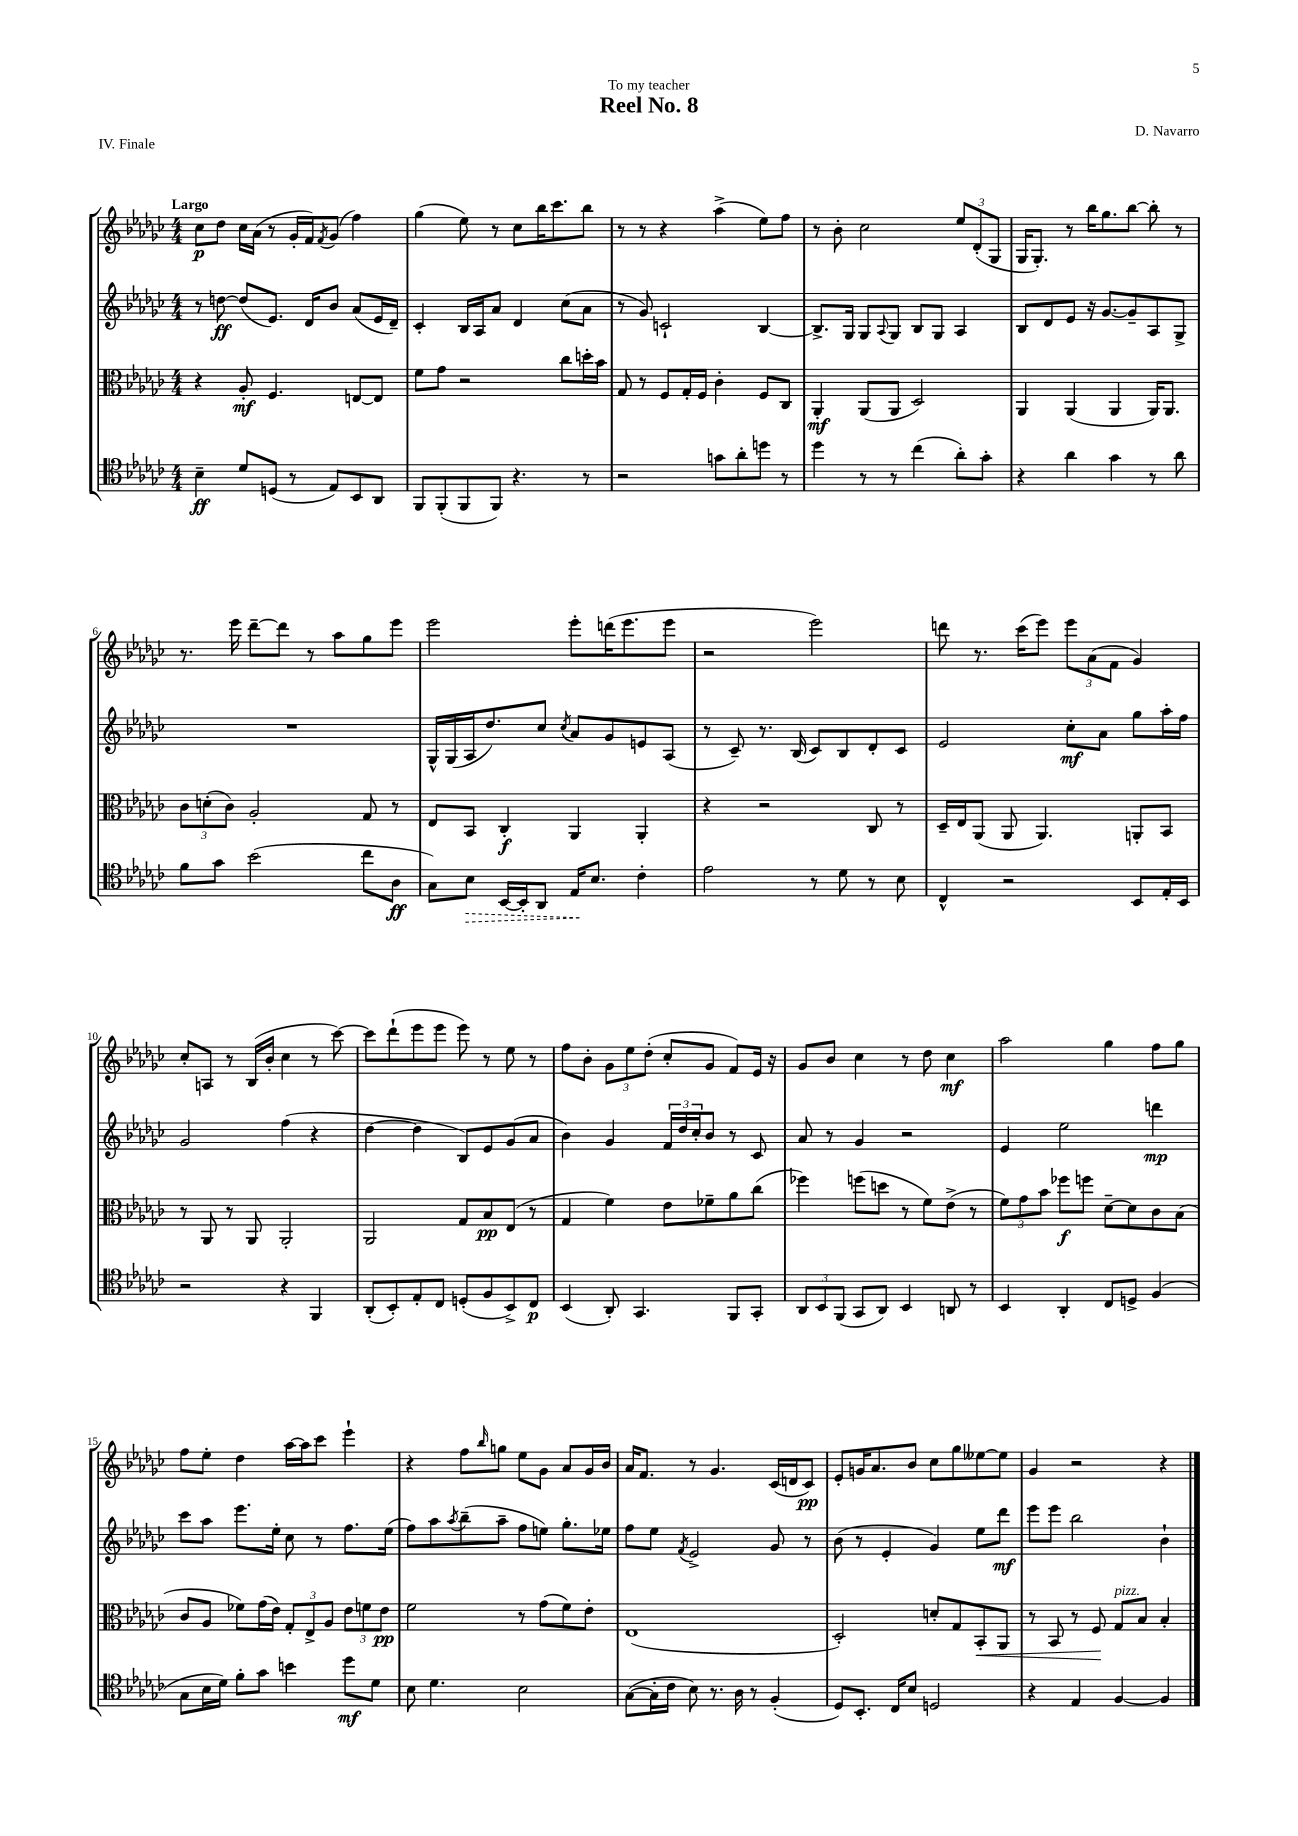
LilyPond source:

\header { title = "Reel No. 8" composer = "D. Navarro" dedication = "To my teacher" piece = "IV. Finale" }
<<
\new StaffGroup <<
\new Staff = "s0" {
    \clef treble \key ges \major \numericTimeSignature \time 4/4 \tempo "Largo"
    ces''8\p des''8 ces''16 aes'16( r8 ges'16-. f'16) \acciaccatura { f'8 } ges'8( f''4) |
    ges''4( ees''8) r8 ces''8 bes''16 ces'''8. bes''8 |
    r8 r8 r4 aes''4->( ees''8) f''8 |
    r8 bes'8-. ces''2 \tuplet 3/2 { ees''8 des'8-.( ges8 } |
    ges16 ges8.-.) r8 bes''16 ges''8. bes''8~ bes''8-. r8 |
    r8. ees'''16 des'''8~-- des'''8 r8 aes''8 ges''8 ees'''8 |
    ees'''2 ees'''8-. d'''16( ees'''8. ees'''8 |
    r2 ees'''2) |
    d'''8 r8. ces'''16( ees'''8) \tuplet 3/2 { ees'''8 aes'8( f'8 } ges'4) |
    ces''8-. a8 r8 bes16( bes'16-. ces''4 r8 ces'''8~) |
    ces'''8 des'''8-!( ees'''8 ees'''8 ees'''8) r8 ees''8 r8 |
    f''8 bes'8-. \tuplet 3/2 { ges'8 ees''8 des''8-.( } ces''8-. ges'8 f'8) ees'16 r16 |
    ges'8 bes'8 ces''4 r8 des''8 ces''4\mf |
    aes''2 ges''4 f''8 ges''8 |
    f''8 ees''8-. des''4 aes''16~ aes''16 ces'''8 ees'''4-! |
    r4 f''8 \grace { bes''16 } g''8 ees''8 ges'8 aes'8 ges'16 bes'16 |
    aes'16 f'8. r8 ges'4. ces'16( d'16 ces'8\pp) |
    ees'8-. g'16 aes'8. bes'8 ces''8 ges''8 eeses''8~ eeses''8 |
    ges'4 r2 r4 \bar "|." |
}
\new Staff = "s1" {
    \clef treble \key ges \major \numericTimeSignature \time 4/4
    r8 d''8~\ff d''8( ees'8.) des'16 bes'8 aes'8( ees'16 des'16--) |
    ces'4-. bes16 aes16 aes'8 des'4 ces''8( aes'8 |
    r8 ges'8) c'2-! bes4~ |
    bes8.-> ges16 ges8 \appoggiatura { aes8 } ges8 bes8 ges8 aes4 |
    bes8 des'8 ees'8 r16 ges'8.~ ges'8-- aes8 ges8-> |
    R1 |
    ges16-^ ges16( aes16 des''8.) ces''8 \acciaccatura { ces''8 } aes'8 ges'8 e'8 aes8( |
    r8 ces'8--) r8. bes16( ces'8) bes8 des'8-. ces'8 |
    ees'2 ces''8-.\mf aes'8 ges''8 aes''16-. f''16 |
    ges'2 f''4( r4 |
    des''4~ des''4 bes8) ees'8 ges'8( aes'8 |
    bes'4) ges'4 \tuplet 3/2 { f'16 des''16 ces''16-. } bes'8 r8 ces'8 |
    aes'8 r8 ges'4 r2 |
    ees'4 ees''2 d'''4\mp |
    ces'''8 aes''8 ees'''8. ees''16-. ces''8 r8 f''8. ees''16( |
    f''8) aes''8 \acciaccatura { aes''8 } bes''8--( aes''8-- f''8 e''8) ges''8.-. ees''16 |
    f''8 ees''8 \acciaccatura { f'8 } ees'2-> ges'8 r8 |
    bes'8( r8 ees'4-. ges'4) ees''8 des'''8\mf |
    ees'''8 ees'''8 bes''2 bes'4-! \bar "|." |
}
\new Staff = "s2" {
    \clef alto \key ges \major \numericTimeSignature \time 4/4
    r4 aes8-.\mf f4. e8~ e8 |
    f'8 ges'8 r2 ces''8 d''16-. bes'16 |
    ges8 r8 f8 ges16-. f16 ces'4-. f8 ces8 |
    aes,4-.\mf aes,8( aes,8 des2) |
    aes,4 aes,4( aes,4 aes,16) aes,8. |
    \tuplet 3/2 { ces'8 d'8-.( ces'8) } aes2-. ges8 r8 |
    ees8 bes,8 ces4-.\f aes,4 aes,4-. |
    r4 r2 ces8 r8 |
    des16-- ees16 aes,8( aes,8 aes,4.) a,8-. bes,8 |
    r8 aes,8 r8 aes,8 aes,2-. |
    aes,2 ges8 bes8\pp ees8( r8 |
    ges4 f'4) ees'8 fes'8-- aes'8 ces''8( |
    fes''4) f''8( d''8 r8 f'8) ees'8->( r8 |
    \tuplet 3/2 { f'8) ges'8 bes'8 } fes''8\f f''8 des'8~-- des'8 ces'8 bes8( |
    ces'8 aes8 fes'8) ges'16( ees'16) \tuplet 3/2 { ges8-. ees8-> aes8 } \tuplet 3/2 { ees'8 f'8 ees'8\pp } |
    f'2 r8 ges'8( f'8) ees'8-. |
    ees1( |
    des2-.) d'8-. ges8 bes,8-.\< aes,8 |
    r8 bes,8 r8 f8\! ges8^\markup { \italic "pizz." } bes8 bes4-. \bar "|." |
}
\new Staff = "s3" {
    \clef tenor \key ges \major \numericTimeSignature \time 4/4
    bes4--\ff des'8 d8( r8 ees8) bes,8 aes,8 |
    f,8 f,8-.( f,8 f,8) r4. r8 |
    r2 g'8 aes'8-. d''8 r8 |
    des''4 r8 r8 ces''4( aes'8-.) ges'8-. |
    r4 aes'4 ges'4 r8 aes'8 |
    f'8 ges'8 bes'2( ces''8 aes8\ff |
    ges8) \once \override Hairpin.style = #'dashed-line bes8\> bes,16~ bes,16-. aes,8 ees16\! bes8. ces'4-. |
    ees'2 r8 des'8 r8 bes8 |
    ces4-^ r2 bes,8 ees16-. bes,16 |
    r2 r4 f,4 |
    aes,8-.( bes,8-.) ees8-. ces8 d8-.( f8 bes,8->) ces8\p |
    bes,4( aes,8-.) ges,4. f,8 ges,8-. |
    \tuplet 3/2 { aes,8 bes,8 f,8( } ges,8 aes,8) bes,4 a,8 r8 |
    bes,4 aes,4-. ces8 d8-> f4( |
    ges8 bes16 des'16) f'8-. ges'8 b'4 des''8\mf des'8 |
    bes8 des'4. bes2 |
    ges8~( ges16-. ces'16 bes8) r8. aes16 r8 f4-.( |
    des8) bes,8.-. ces16 bes8 d2 |
    r4 ees4 f4~ f4 \bar "|." |
}
>>
>>
